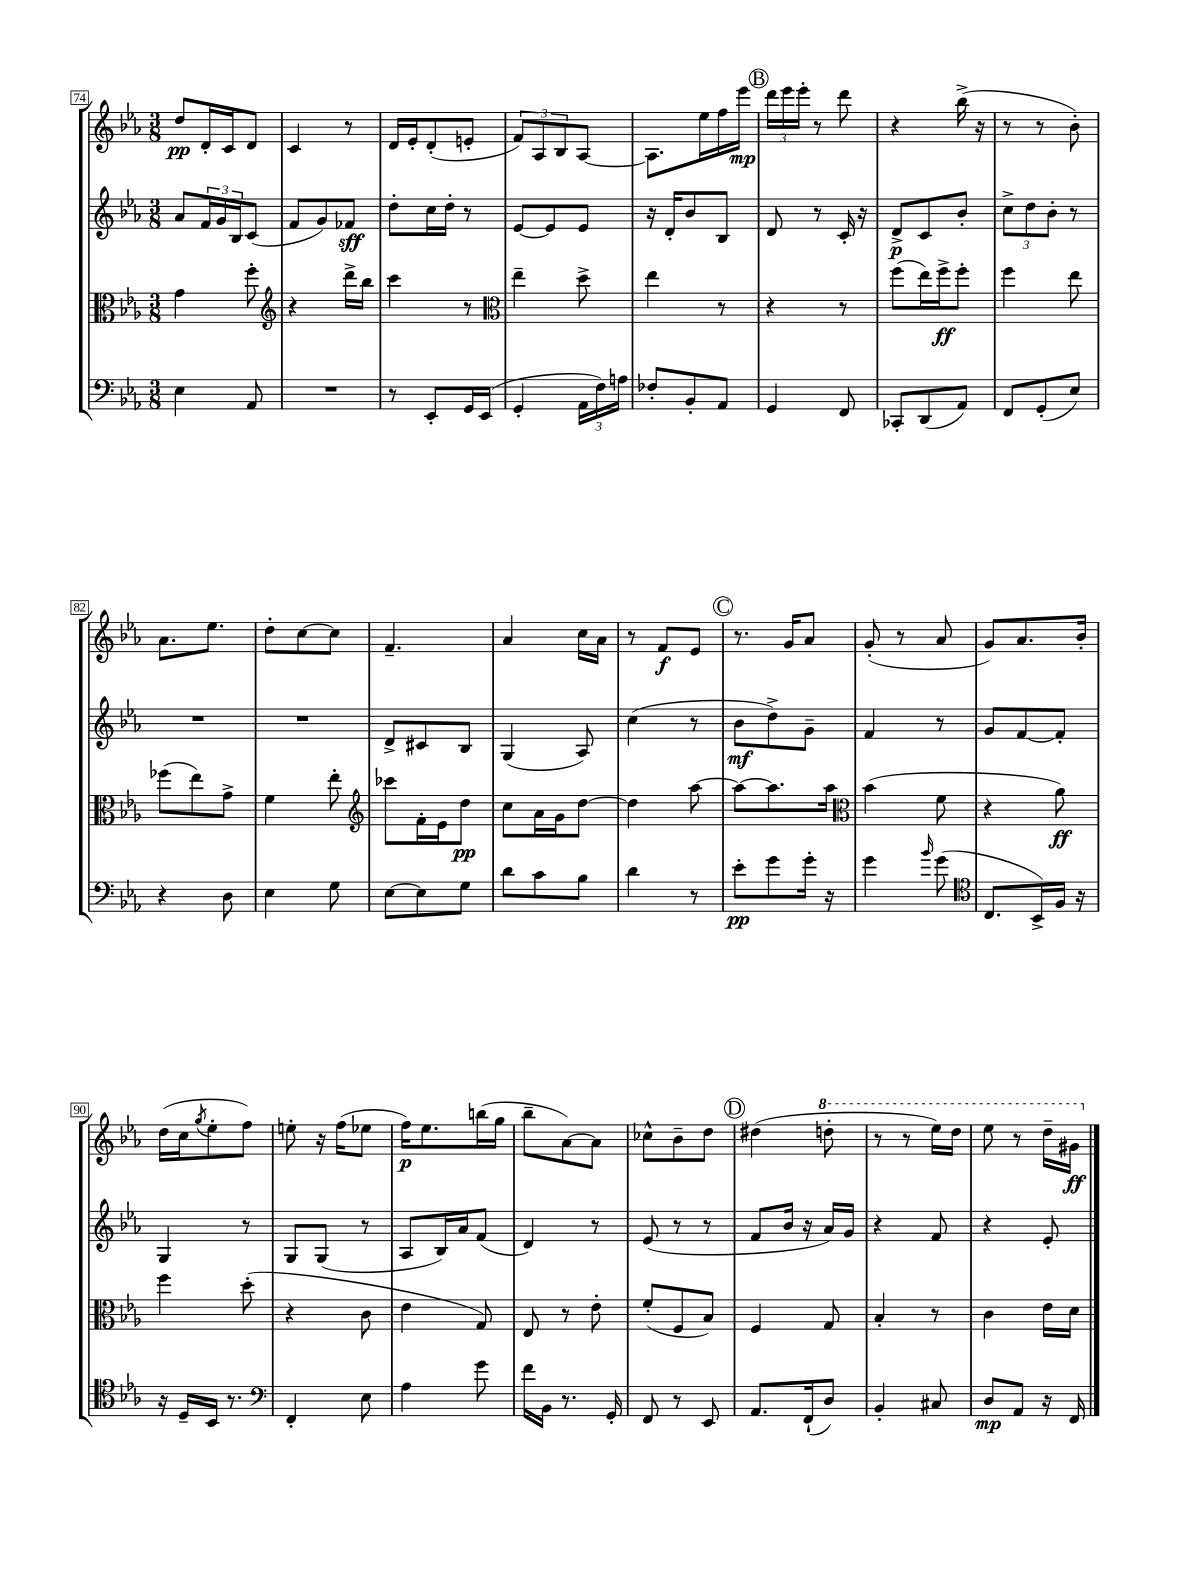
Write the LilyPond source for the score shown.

<<
\new StaffGroup <<
\new Staff = "s0" {
    \clef treble \key ees \major \numericTimeSignature \time 3/8
    d''8\pp d'16-. c'16 d'8 |
    c'4 r8 |
    d'16 ees'16-. d'8-.( e'8-. |
    \tuplet 3/2 { f'8) aes8 bes8 } aes8~ |
    aes8. ees''16 f''16 ees'''16\mp |
    \mark \markup { \circle "B" } \tuplet 3/2 { d'''16 ees'''16 ees'''16-. } r8 d'''8 |
    r4 bes''16->( r16 |
    r8 r8 bes'8-.) |
    aes'8. ees''8. |
    d''8-. c''8~ c''8 |
    f'4.-- |
    aes'4 c''16 aes'16 |
    r8 f'8\f ees'8 |
    \mark \markup { \circle "C" } r8. g'16 aes'8 |
    g'8-.( r8 aes'8 |
    g'8) aes'8. bes'16-. |
    d''16( c''16 \acciaccatura { g''8 } ees''8-. f''8) |
    e''8-. r16 f''16( ees''8 |
    f''16\p) ees''8. b''16( g''16 |
    bes''8-- aes'8~) aes'8 |
    ces''8-^ bes'8-- d''8 |
    \mark \markup { \circle "D" } dis''4( \ottava #1 d'''!8-. |
    r8 r8 ees'''16) d'''16 |
    ees'''8 r8 d'''16-- gis''16\ff \ottava #0 \bar "|." |
}
\new Staff = "s1" {
    \clef treble \key ees \major \numericTimeSignature \time 3/8
    aes'8 \tuplet 3/2 { f'16 g'16 bes16 } c'8( |
    f'8 g'8) fes'8\sff |
    d''8-. c''16 d''16-. r8 |
    ees'8~ ees'8 ees'8 |
    r16 d'16-. bes'8 bes8 |
    \mark \markup { \circle "B" } d'8 r8 c'16-. r16 |
    d'8->\p c'8 bes'8-. |
    \tuplet 3/2 { c''8-> d''8 bes'8-. } r8 |
    R4. |
    R4. |
    d'8-> cis'8 bes8 |
    g4( aes8) |
    c''4( r8 |
    \mark \markup { \circle "C" } bes'8\mf d''8->) g'8-- |
    f'4 r8 |
    g'8 f'8~ f'8-. |
    g4 r8 |
    g8 g8( r8 |
    aes8 bes16) aes'16 f'8( |
    d'4) r8 |
    ees'8( r8 r8 |
    \mark \markup { \circle "D" } f'8 bes'16 r16 aes'16) g'16 |
    r4 f'8 |
    r4 ees'8-. \bar "|." |
}
\new Staff = "s2" {
    \clef alto \key ees \major \numericTimeSignature \time 3/8
    g'4 f''8-. |
    \clef treble r4 d'''16-> bes''16 |
    c'''4 r8 |
    \clef alto ees''4-- d''8-> |
    ees''4 r8 |
    \mark \markup { \circle "B" } r4 r8 |
    f''8( ees''16) f''16->\ff f''8-. |
    f''4 ees''8 |
    fes''8( ees''8) g'8-> |
    f'4 ees''8-. |
    \clef treble ces'''8 f'16-. ees'16 d''8\pp |
    c''8 aes'16 g'16 d''8~ |
    d''4 aes''8~ |
    \mark \markup { \circle "C" } aes''8~ aes''8. aes''16 |
    \clef alto bes'4( f'8 |
    r4 aes'8\ff) |
    f''4 d''8-.( |
    r4 c'8 |
    ees'4 g8) |
    ees8 r8 ees'8-. |
    f'8-.( f8 bes8) |
    \mark \markup { \circle "D" } f4 g8 |
    bes4-. r8 |
    c'4 ees'16 d'16 \bar "|." |
}
\new Staff = "s3" {
    \clef bass \key ees \major \numericTimeSignature \time 3/8
    ees4 aes,8 |
    R4. |
    r8 ees,8-. g,16 ees,16( |
    g,4-. \tuplet 3/2 { aes,16 f16) a16 } |
    fes8-. bes,8-. aes,8 |
    \mark \markup { \circle "B" } g,4 f,8 |
    ces,8-. d,8( aes,8) |
    f,8 g,8-.( ees8) |
    r4 d8 |
    ees4 g8 |
    ees8~ ees8 g8 |
    d'8 c'8 bes8 |
    d'4 r8 |
    \mark \markup { \circle "C" } ees'8-.\pp g'8 g'16-. r16 |
    g'4 \grace { bes'16 } g'8( |
    \clef tenor c8. bes,16->) f16 r16 |
    r16 d16-- bes,16 r8. |
    \clef bass f,4-. ees8 |
    aes4 g'8 |
    f'16 bes,16 r8. g,16-. |
    f,8 r8 ees,8 |
    \mark \markup { \circle "D" } aes,8. f,16-!( d8) |
    bes,4-. cis8 |
    d8\mp aes,8 r16 f,16 \bar "|." |
}
>>
>>
\layout { \context { \Score currentBarNumber = #74 \override BarNumber.stencil = #(make-stencil-boxer 0.1 0.3 ly:text-interface::print) } }
